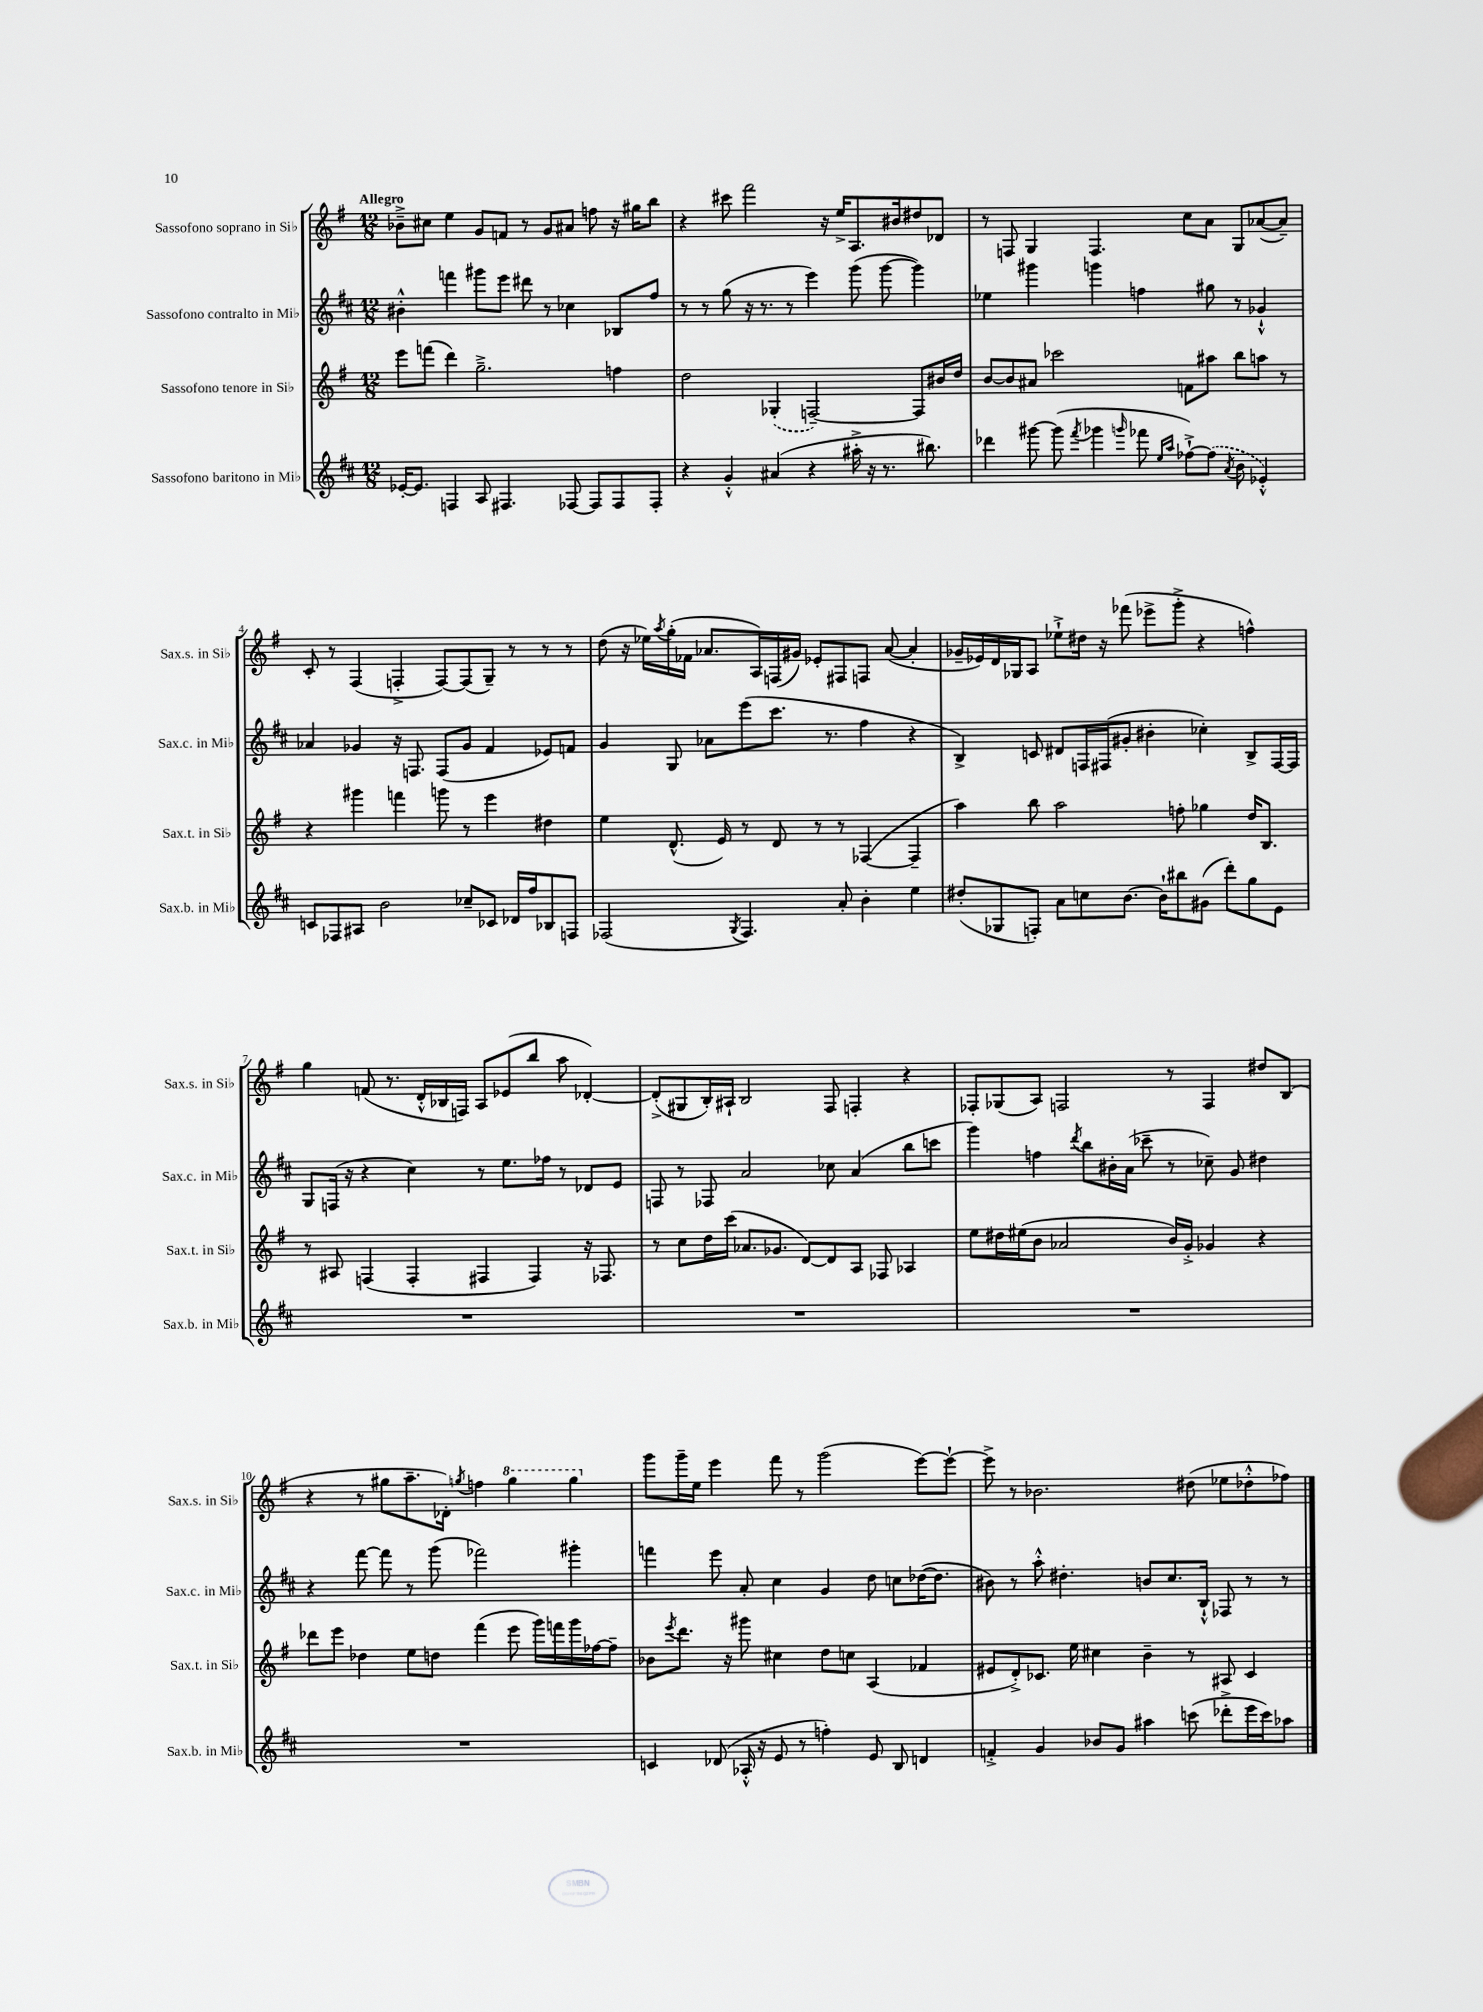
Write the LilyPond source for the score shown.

<<
\new StaffGroup <<
\new Staff = "s0" \with { instrumentName = "Sassofono soprano in Sib" shortInstrumentName = "Sax.s. in Sib" } {
    \clef treble \key g \major \numericTimeSignature \time 12/8 \tempo "Allegro"
    bes'8---> cis''8 e''4 g'8 f'8 r8 g'8 ais'8 f''8 r16 gis''16 b''8 |
    r4 cis'''8 fis'''2 r16 e''16-> a8. bis'16 dis''8 des'8 |
    r8 f8 g4 f4. c''8 a'8 g8 aes'8~( aes'8--) |
    c'8-. r8 fis4( f4-.-> f8~) f8( g8--) r8 r8 r8 |
    d''8( r16 ees''16) \acciaccatura { a''8 } g''16-.( fes'16 aes'8. a16) f16( gis'16) ees'8-. fis8 f8 aes'8~( aes'4-. |
    ges'16-- ees'16) d'16 ges16 a8 ees''8-!-> dis''16 r16 fes'''8( ees'''8-> g'''8-.-> r4 f''4-^) |
    g''4 f'8( r8. d'16-.-^ bes16 f16) a8 ees'8( b''8 a''8 des'4~-.) |
    des'8-.->( gis8 b16-.) ais16-! b2 fis8 f4-. r4 |
    fes8-. ges8( a8) f2 r8 f4 dis''8 b8( |
    r4 r8 gis''8 a''8.-- des'16-.) \acciaccatura { g''8 } f''4 \ottava #1 g'''4 g'''4 \ottava #0 |
    g'''8 g'''16-- e''16 e'''4 fis'''8 r8 g'''2( e'''8~) e'''8~-! |
    e'''8-> r8 bes'2. dis''8( ees''8 des''8-.-^ fes''8) \bar "|." |
}
\new Staff = "s1" \with { instrumentName = "Sassofono contralto in Mib" shortInstrumentName = "Sax.c. in Mib" } {
    \clef treble \key d \major \numericTimeSignature \time 12/8
    bis'4-.-^ f'''4 gis'''8 e'''8 dis'''8 r8 ces''4 bes8 fis''8 |
    r8 r8 g''8( r16 r8. r8 e'''4) g'''8( g'''8~ g'''4) |
    ees''4 gis'''4 g'''4 f''4 gis''8 r8 ges'4-!-^ |
    aes'4 ges'4 r16 f8. f8( ges'8 fis'4 ees'8) f'8 |
    g'4 g8 aes'8 e'''8( cis'''8. r8. fis''4 r4 |
    b4->) c'8 dis'8 f16 fis16( gis'8-. bis'4-. ces''4-.) b8-> fis16~ fis16 |
    g8 f16( r16 r4 cis''4) r8 e''8. fes''16 r8 des'8 e'8 |
    f8 r8 fes8 a'2 ces''8 a'4( b''8 c'''8 |
    g'''4) f''4 \acciaccatura { d'''8 } b''8 bis'16-. a'16( ces'''8-- r8 ces''8--) g'8 dis''4 |
    r4 fis'''8~ fis'''8 r8 g'''8( fes'''2) gis'''4-. |
    f'''4 e'''8 a'8-. cis''4 g'4 d''8 c''8 des''16~( des''8. |
    bis'8) r8 a''8-.-^ dis''4.-. b'8 cis''8. b16-!-^ fes8 r8 r8 \bar "|." |
}
\new Staff = "s2" \with { instrumentName = "Sassofono tenore in Sib" shortInstrumentName = "Sax.t. in Sib" } {
    \clef treble \key g \major \numericTimeSignature \time 12/8
    e'''8 f'''8( d'''4) g''2.---> f''4 |
    d''2 \once \slurDashed ges4-.( f2~--) f8 bis'16 d''16 |
    b'8~ b'8 ais'8 ces'''2 f'8 ais''8 b''8 a''8 r8 |
    r4 gis'''4 f'''4 g'''8 r8 e'''4 dis''4 |
    e''4 d'8.-^( e'16) r8 d'8 r8 r8 fes4~( fes4-- |
    a''4) b''8 a''2 f''8-. ges''4 d''16 b8. |
    r8 ais8 f4( f4-. fis4 fis4) r16 fes8. |
    r8 c''8 d''16 c'''16( aes'8. ges'8. d'8~) d'8 a8 fes8 aes4 |
    e''8 dis''16 eis''16( b'8 aes'2 b'16) g'16-.-> ges'4 r4 |
    des'''8 e'''8 des''4 e''8 d''8 fis'''4( e'''8 g'''16) f'''16 g'''16 fes''16~ fes''8-- |
    bes'8 \acciaccatura { e'''8 } d'''8. r16 gis'''8 cis''4 d''8 c''8 a4( fes'4 |
    eis'8 d'8-.->) ces'8. e''16 cis''4 b'4-- r8 ais8 ces'4 \bar "|." |
}
\new Staff = "s3" \with { instrumentName = "Sassofono baritono in Mib" shortInstrumentName = "Sax.b. in Mib" } {
    \clef treble \key d \major \numericTimeSignature \time 12/8
    ees'16~-. ees'8. f4 a8 fis4. fes8~ fes8 fes8 fes8-. |
    r4 g'4-.-^ ais'4( r4 ais''16-.-> r16 r8. bis''8.) |
    des'''4 gis'''8~ gis'''8( \acciaccatura { fis'''8 } ges'''4 \grace { g'''16 } fes'''8 \grace { e''16 a''16 } fes''8~-!->) \once \slurDashed fes''8( \acciaccatura { a'8 } b'8 ees'4-.-^) |
    c'8 fes8 ais8 b'2 ces''8-- ces'8 des'16 fis''16 bes8 f8 |
    fes2( \acciaccatura { g8 } fes4.) a'8-. b'4-. e''4 |
    dis''8-.( ges8 f8-.) a'8 c''8 b'8.~ b'16-! bis''8 gis'8( d'''8-.) g''8 e'8 |
    R1. |
    R1. |
    R1. |
    R1. |
    c'4 des'8( aes16-.-^ r16 e'8 r8 f''4-.) e'8 b8 d'4 |
    f'4-.-> g'4 bes'8 g'8 ais''4 c'''8( des'''8-.-> e'''16 c'''16) aes''8 \bar "|." |
}
>>
>>
